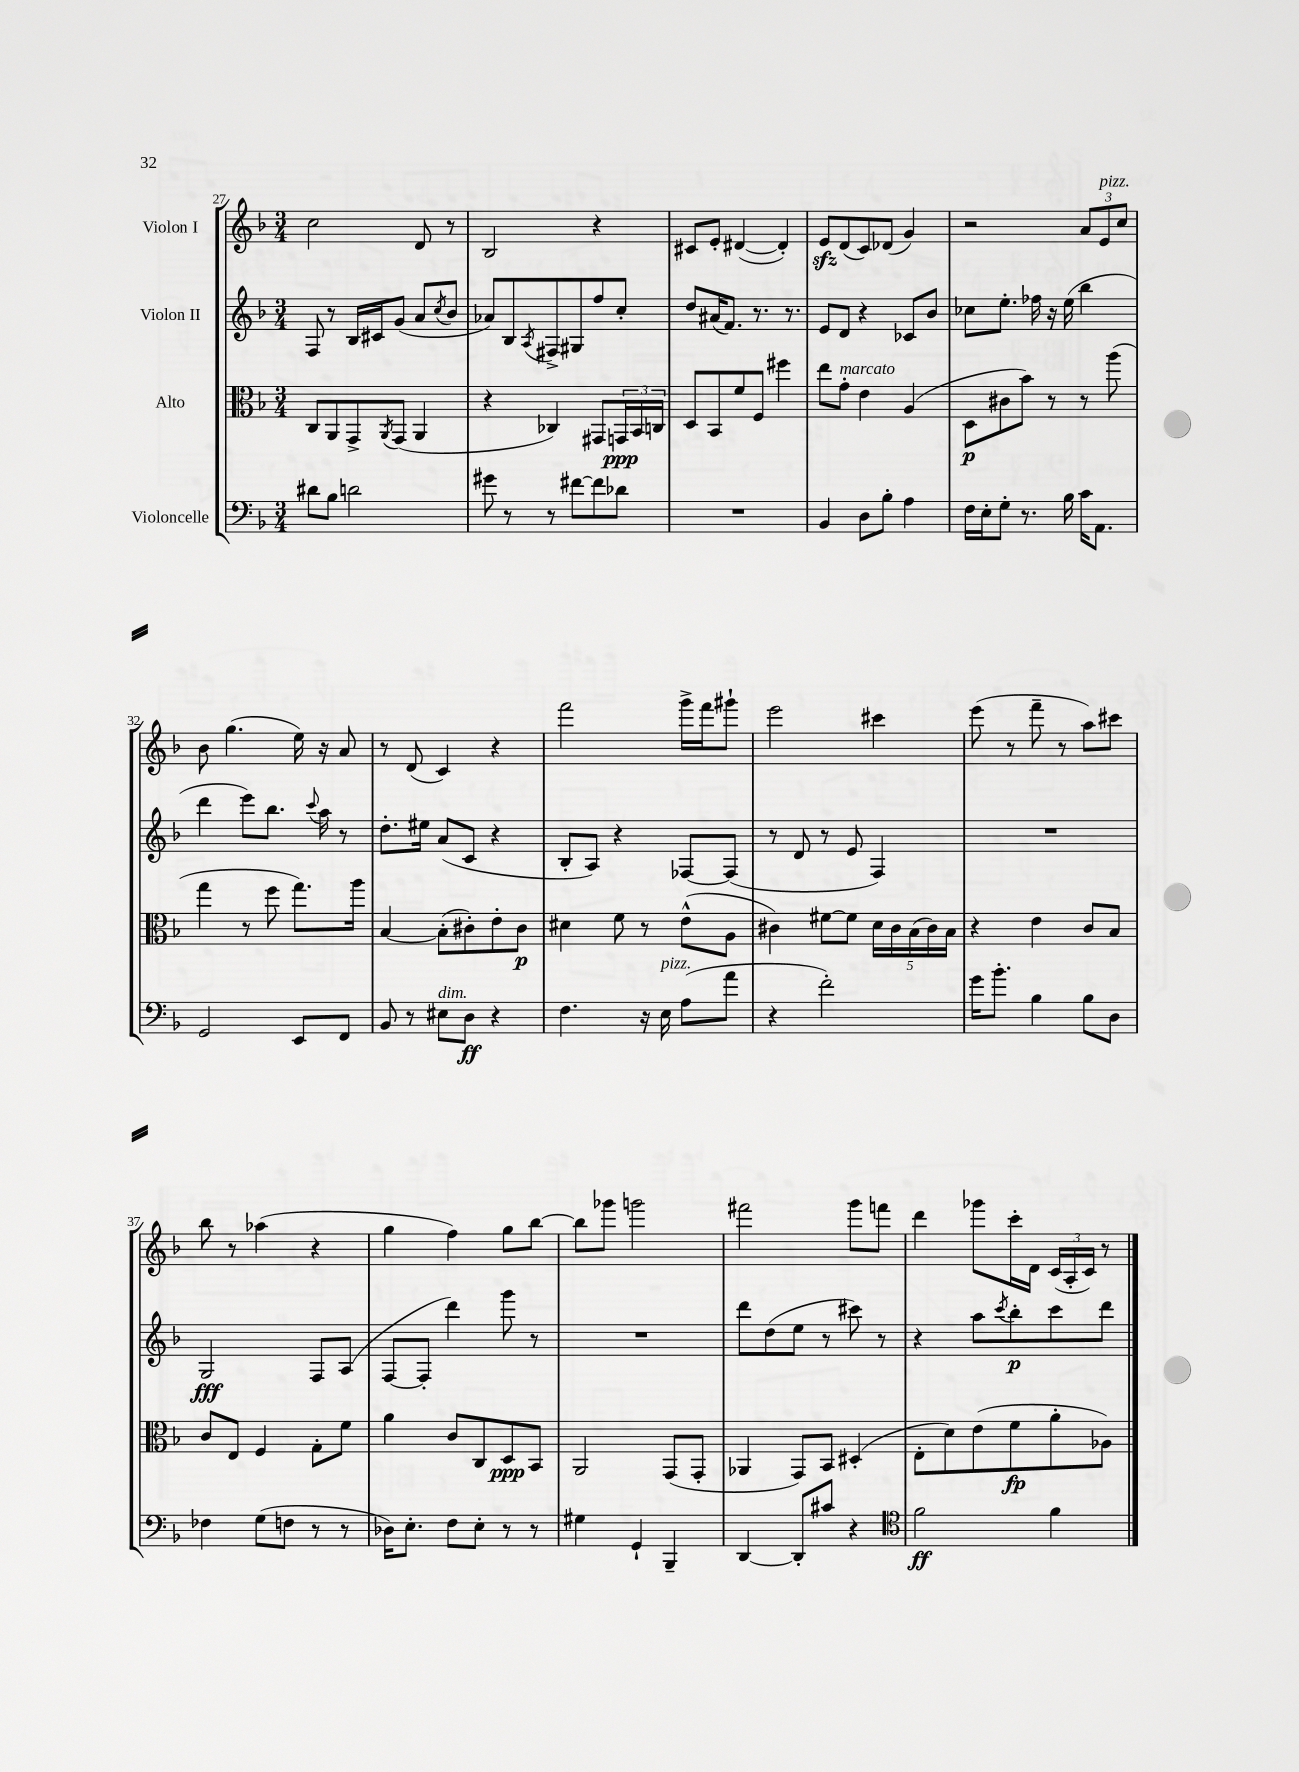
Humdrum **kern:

**kern	**kern	**kern	**kern
*staff4	*staff3	*staff2	*staff1
*clefF4	*clefC3	*clefG2	*clefG2
*k[b-]	*k[b-]	*k[b-]	*k[b-]
*M3/4	*M3/4	*M3/4	*M3/4
8d#\L	8C/L	8F/	2cc\
8B-\J	8AA/	8r	.
2d\	8GG^/	16B-/LL	.
.	.	16c#/J	.
.	8qAA/	.	.
.	(8GG/J	(8g/J	.
.	4AA/	8a/L	8d/
.	.	8qcc/	.
.	.	8b-/J	8r
=	=	=	=
8g#\	4r	8a-/L)	2B-/
8r	.	8B-/	.
.	.	8qA/	.
8r	4C-/)	8F#^/	.
[8f#\L	.	8G#/	.
8f#\]	8GG#/L	8ff/	4r
8d-\J	24GG/L	8cc'/J	.
.	24BB-/	.	.
.	24C/JJ	.	.
=	=	=	=
2.r	8D/L	8dd/L	8c#/L
.	8BB-/	(16a#/K	8e'/J
.	.	8.f/J)	.
.	8f/	.	([4d#/
.	8F/J	8.r	.
.	4ff#\	.	4d#'/])
.	.	8.r	.
=	=	=	=
4BB-/	8ee\L	8e/L	8e/L
.	8g'\J	8d/J	(8d/
8D\L	4e\	4r	8c/)
8B-'\J	.	.	(8d-/J
4A\	(4A/	8c-/L	4g/)
.	.	8b-/J	.
=	=	=	=
16F\LL	8D\L	8cc-\L	2r
16E'\J	.	.	.
8G'\J	8c#\	8.ee'\J	.
8.r	8b-\J)	.	.
.	.	16ff-\	.
.	8r	16r	.
16B-\	.	(16ee\	.
16c\LK	8r	4bb-\	12a/L
8.AA\J	.	.	.
.	.	.	12e/
.	(8aa\	.	.
.	.	.	12cc/J
=	=	=	=
2GG/	4gg\	4ddd\	8b-\
.	.	.	(4.gg\
.	8r	8eee\L)	.
.	8ff\	8.bb-\J	.
8EE/L	8.gg\L)	.	16ee\)
.	.	8qqccc/	.
.	.	16aa\	16r
8FF/J	.	8r	8a/
.	16aa\Jk	.	.
=	=	=	=
8BB-/	[4B-/	8.dd'\L	8r
8r	.	.	(8d/
.	.	16ee#\Jk	.
8E#\L	(8B-'\]L	(8a/L	4c/)
8D\J	8c#'\)	8c/J	.
4r	8e'\	4r	4r
.	8c#\J	.	.
=	=	=	=
4.F\	4d#\	8B-'/L	2fff\
.	.	8A/J)	.
.	8f\	4r	.
16r	8r	.	.
16E\	.	.	.
(8A\L	(8e^^\L	[8F-/L	16ggg^\LL
.	.	.	16fff\J
8a\J	8A\J	(8F-/]J	8ggg#`\J
=	=	=	=
4r	4c#\)	8r	2eee\
.	.	8d/	.
2f'\)	[8f#\L	8r	.
.	8f#\]J	8e/	.
.	20d\LL	4F/)	4ccc#\
.	20c#\	.	.
.	(20B-\	.	.
.	20c#\)	.	.
.	20B-\JJ	.	.
=	=	=	=
16g\LK	4r	2.r	(8eee\
8.b-'\J	.	.	.
.	.	.	8r
4B-\	4e\	.	8fff~\
.	.	.	8r
8B-\L	8c/L	.	8aa\L)
8D\J	8B-/J	.	8ccc#\J
=	=	=	=
4F-\	8c/L	2G/	8bb-\
.	8E/J	.	8r
(8G\L	4F/	.	(4aa-\
8F\J	.	.	.
8r	8G'\L	8F/L	4r
8r	8f\J	(8A/J	.
=	=	=	=
16D-\LK)	4a\	[8F/L	4gg\
8.E'\J	.	.	.
.	.	8F'/]J	.
8F\L	8c/L	4ddd\)	4ff\)
8E'\J	8C/	.	.
8r	8D/	8ggg\	8gg\L
8r	8BB-/J	8r	[8bb-\J
=	=	=	=
4G#\	2AA/	2.r	8bb-\]L
.	.	.	8ggg-\J
4GG`/	.	.	2ggg\
4BBB-~/	(8GG/L	.	.
.	8GG'/J	.	.
=	=	=	=
[4DD/	4AA-/	8ddd\L	2fff#\
.	.	(8dd\	.
8DD'/]L	8GG/L)	8ee\J	.
8c#/J	8BB-/J	8r	.
4r	(4D#'/	8ccc#\)	8ggg\L
.	.	8r	8fff\J
=	=	=	=
*clefC4	*	*	*
2f\	8E'\L	4r	4ddd\
.	8d\)	.	.
.	(8e\	8aa\L	8ggg-\L
.	.	8qccc/	.
.	8f\	8bb-'\	16ccc'\L
.	.	.	16d\JJ
4f\	8a'\	8ccc\	(24c/LL
.	.	.	24A'/
.	.	.	24c/JJ)
.	8A-\J)	8ddd\J	8r
==	==	==	==
*-	*-	*-	*-
